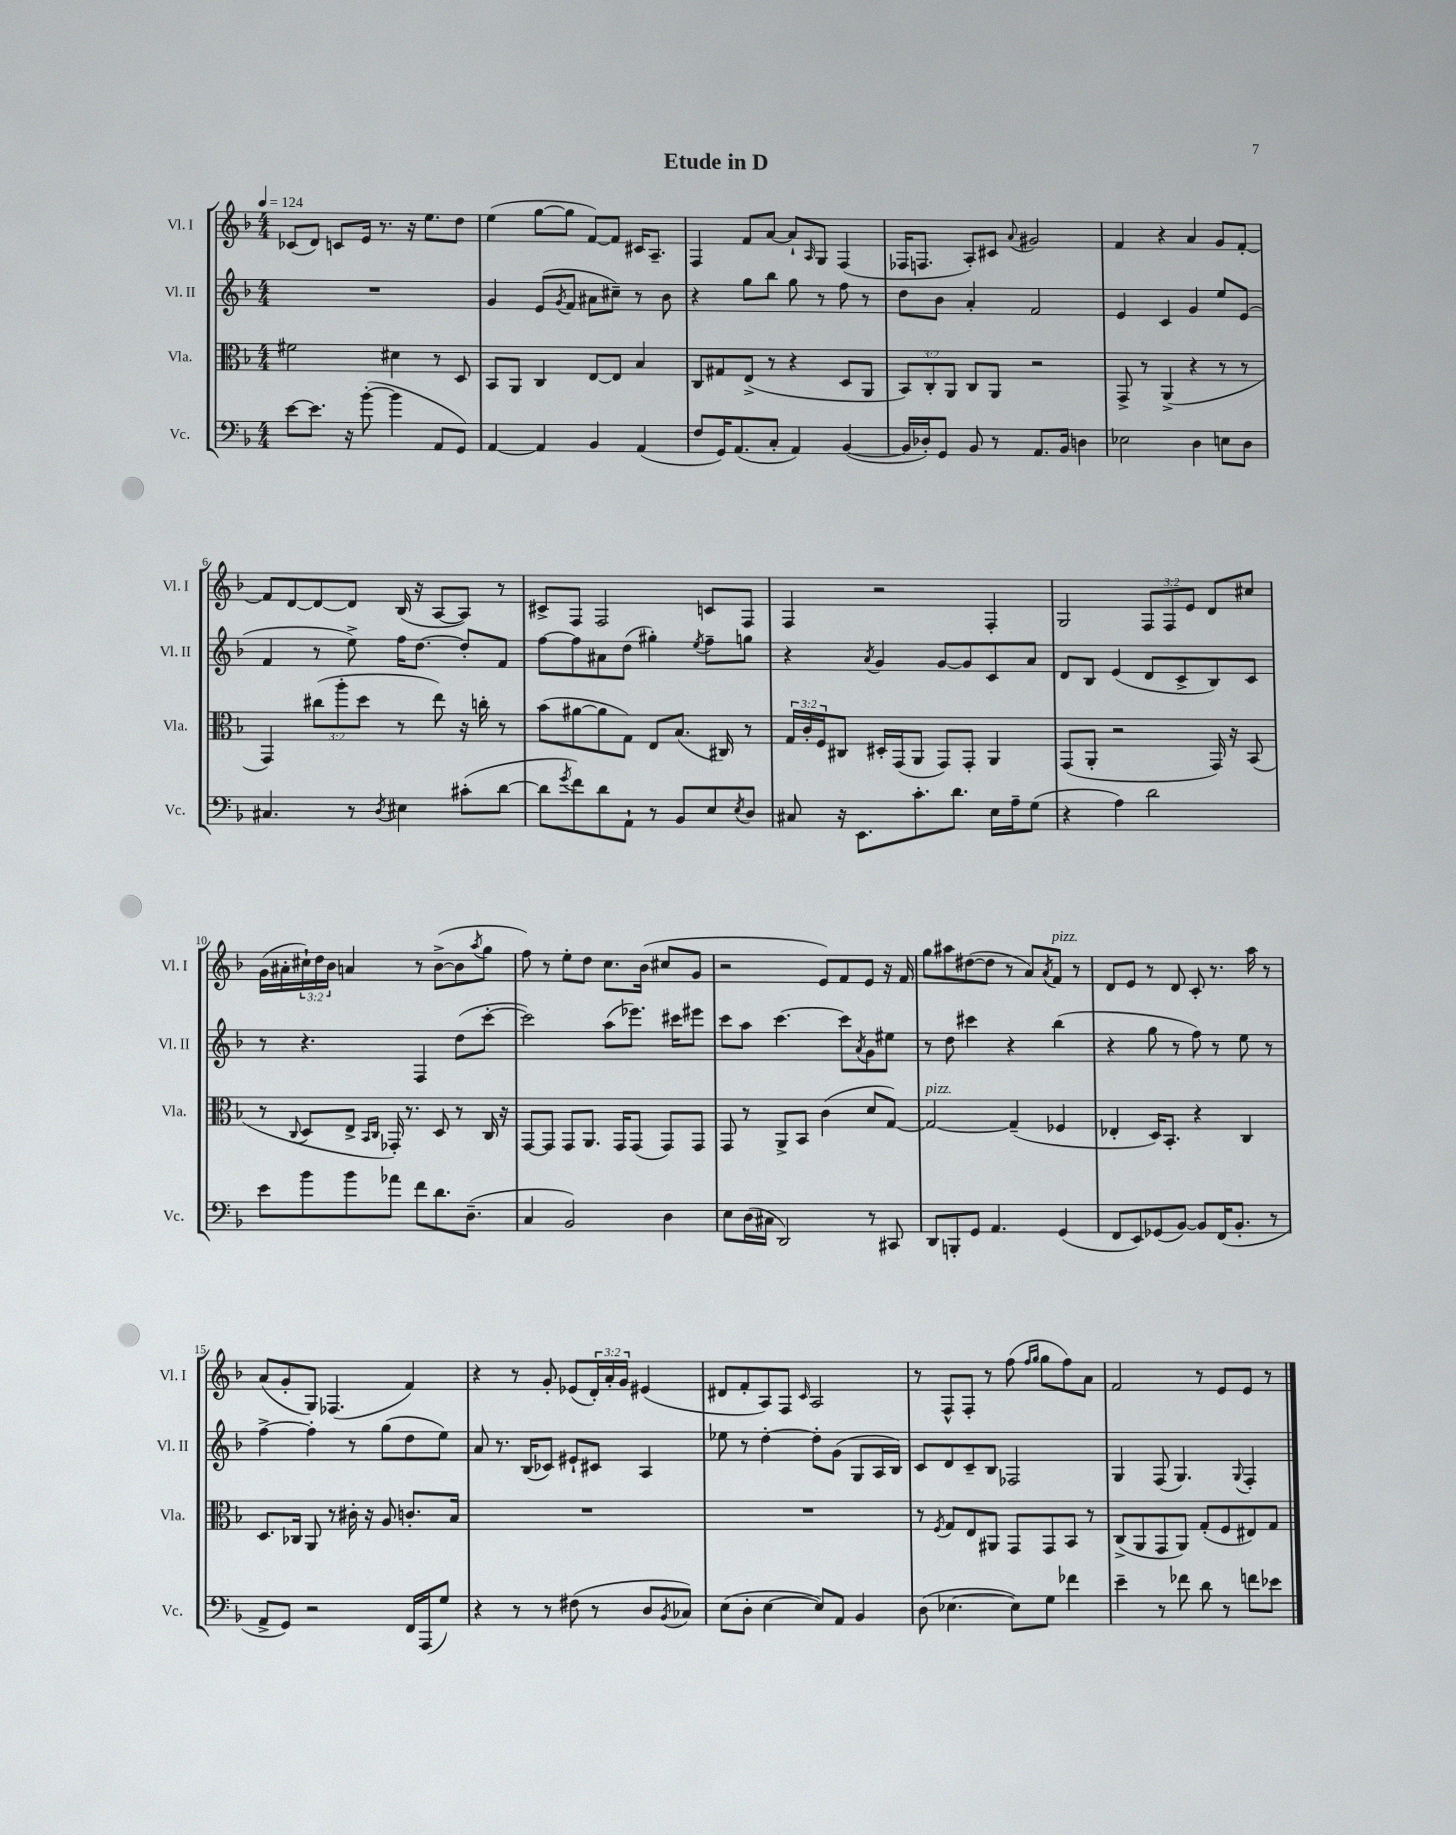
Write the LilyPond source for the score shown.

\header { title = "Etude in D" }
<<
\new StaffGroup <<
\new Staff = "s0" \with { instrumentName = "Vl. I" shortInstrumentName = "Vl. I" } {
    \clef treble \key f \major \numericTimeSignature \time 4/4 \override Staff.TupletNumber.text = #tuplet-number::calc-fraction-text \tempo 4 = 124
    ces'8( d'8) c'8 e'16 r8. r16 e''8. d''8 |
    e''4( g''8~ g''8 f'8~) f'8 cis'16 a8.-- |
    f4 f'8 a'8~ a'8-! \grace { a16 } g8 f4( |
    fes16 f8. a8-.) cis'8 \appoggiatura { a'8 } gis'2 |
    f'4 r4 a'4 g'8 f'8~-. |
    f'8 d'8~ d'8~ d'8 bes16( r16 a8~ a8) r8 |
    cis'8-> f8 f2 c'8 f8 |
    f4 r2 f4-. |
    g2 \tuplet 3/2 { f8 f8 e'8 } d'8 cis''8 |
    g'16( ais'16-. \tuplet 3/2 { cis''16-!) d''16 bes'16 } a'4 r8 bes'8~->( bes'8 \acciaccatura { a''8 } g''8 |
    f''8) r8 e''8-. d''8 c''8. bes'16( cis''8 g'8 |
    r2 e'8) f'8 e'8 r16 f'16 |
    g''8 ais''8 dis''8~( dis''8 r8 a'8) \acciaccatura { a'8 } f'8^\markup { \italic "pizz." } r8 |
    d'8 e'8 r8 d'8 c'8-. r8. a''16 r8 |
    a'8( g'8-. g8) fes4.( f'4) |
    r4 r8 g'8-. ees'8( \tuplet 3/2 { d'16-.) a'16-. g'16 } eis'4( |
    dis'8 f'8-. a8) f8 \grace { c'16 } a2 |
    r8 f8-^ f8-. r8 f''8( \grace { f''16 g''16 } g''8 f''8) a'8 |
    f'2 r8 e'8 e'8 r8 \bar "|." |
}
\new Staff = "s1" \with { instrumentName = "Vl. II" shortInstrumentName = "Vl. II" } {
    \clef treble \key f \major \numericTimeSignature \time 4/4
    R1 |
    g'4 e'8( \acciaccatura { g'8 } f'8 ais'8 cis''8--) r8 bes'8 |
    r4 g''8 bes''8 g''8 r8 f''8 r8 |
    d''8 bes'8 a'4-. f'2 |
    e'4 c'4 g'4 e''8 e'8( |
    f'4 r8 e''8->) f''16 d''8.~ d''8-. f'8 |
    f''8~ f''8 ais'8 d''8( gis''4-.) \acciaccatura { e''8 } f''8-- g''8 |
    r4 \acciaccatura { a'8 } g'4 g'8~ g'8 c'8 a'8 |
    d'8 bes8 e'4( d'8 c'8-> bes8) c'8 |
    r8 r4. f4 d''8( c'''8~-. |
    c'''2) a''8( ees'''8.) cis'''16 eis'''8 |
    c'''8 a''8 c'''4.~ c'''8 \acciaccatura { a'8 } g'8 eis''8 |
    r8 d''8 cis'''4 r4 bes''4( |
    r4 g''8 r8 f''8) r8 e''8 r8 |
    f''4~-> f''4-. r8 g''8( d''8 e''8) |
    a'8 r8. bes16( ces'8) eis'8-! cis'8 a4 |
    ees''8 r8 d''4~-. d''8-. g'8( g8 a16 bes16) |
    c'8 d'8 c'8-- bes8 fes2 |
    g4 f8( g4.) \appoggiatura { g8 } f4-. \bar "|." |
}
\new Staff = "s2" \with { instrumentName = "Vla." shortInstrumentName = "Vla." } {
    \clef alto \key f \major \numericTimeSignature \time 4/4 \override Staff.TupletNumber.text = #tuplet-number::calc-fraction-text
    fis'2 dis'4 r8 d8 |
    bes,8 a,8 c4 e8~ e8 bes4 |
    c8 gis8 e8->( r8 r4 d8 a,8 |
    \tuplet 3/2 { bes,8) c8-. a,8 } c8 a,8 r2 |
    g,8-> r8 a,4->( r4 r8 r8 |
    g,4) \tuplet 3/2 { cis''8( a''8-. d''8 } r8 e''8) r16 c''16-. r8 |
    bes'8( ais'8~ ais'8 g8) e8 bes8.( cis16) r8 |
    \tuplet 3/2 { g16 c'16-. f16 } cis8 dis16-. g,16( a,8 g,8) g,8-. a,4 |
    g,8( a,8-. r2 g,16) r16 bes,8( |
    r8 \appoggiatura { c8 } d8 e8-> \grace { bes,16 c16 } ges,16-.) r8. d8 r8 c16 r16 |
    g,8~ g,8 g,8 a,8. g,16 g,8( g,8) g,8 |
    g,8 r8 a,8-> bes,8 c'4( d'8 g8~) |
    g2~^\markup { \italic "pizz." } g4--( fes4 |
    ees4-. d16) bes,8.-. r4 c4 |
    d8. ces16 a,8 r8 cis'16-. r16 a8 c'8.-. bes16 |
    R1 |
    R1 |
    r8 \acciaccatura { f8 } g8 e8 ais,8 g,8 g,8 bes,8 r8 |
    c8->( a,8 g,8 a,8) g8-.( f8 eis8) g8 \bar "|." |
}
\new Staff = "s3" \with { instrumentName = "Vc." shortInstrumentName = "Vc." } {
    \clef bass \key f \major \numericTimeSignature \time 4/4
    e'8~ e'8. r16 bes'8~-.( bes'4 a,8 g,8) |
    a,4~ a,4 bes,4 a,4( |
    f8 g,16) a,8.( c8-. a,4) bes,4~( |
    bes,16 des16-.) g,8 bes,8 r8 a,8. bes,16 d4 |
    ees2 d4 e8 d8 |
    cis4. r8 \acciaccatura { d8 } eis4 cis'8-.( d'8~ |
    d'8 \acciaccatura { g'8 } f'8) d'8 a,8-! r8 bes,8 e8 \acciaccatura { e8 } d8 |
    cis8 r16 e,8. c'8.-. d'8. e16 a16-- g8( |
    r4 a4) d'2 |
    e'8 bes'8 bes'8 aes'8 f'8 d'8. d8.--( |
    c4 bes,2) d4 |
    e8 d16( cis16 d,2) r8 cis,8 |
    d,8 b,,8-. g,8 a,4. g,4( |
    f,8 e,8) ges,8( bes,8~) bes,8 f,16( bes,8.-. r8 |
    a,8-> g,8) r2 f,16 a,,16( g8) |
    r4 r8 r8 fis8( r8 d8 \acciaccatura { bes,8 } ces8) |
    e8( d8-. e4~ e8) a,8 bes,4 |
    d8( ees4.~ ees8) g8 fes'4 |
    e'4-- r8 fes'8 d'8 r8 f'8 ees'8 \bar "|." |
}
>>
>>
